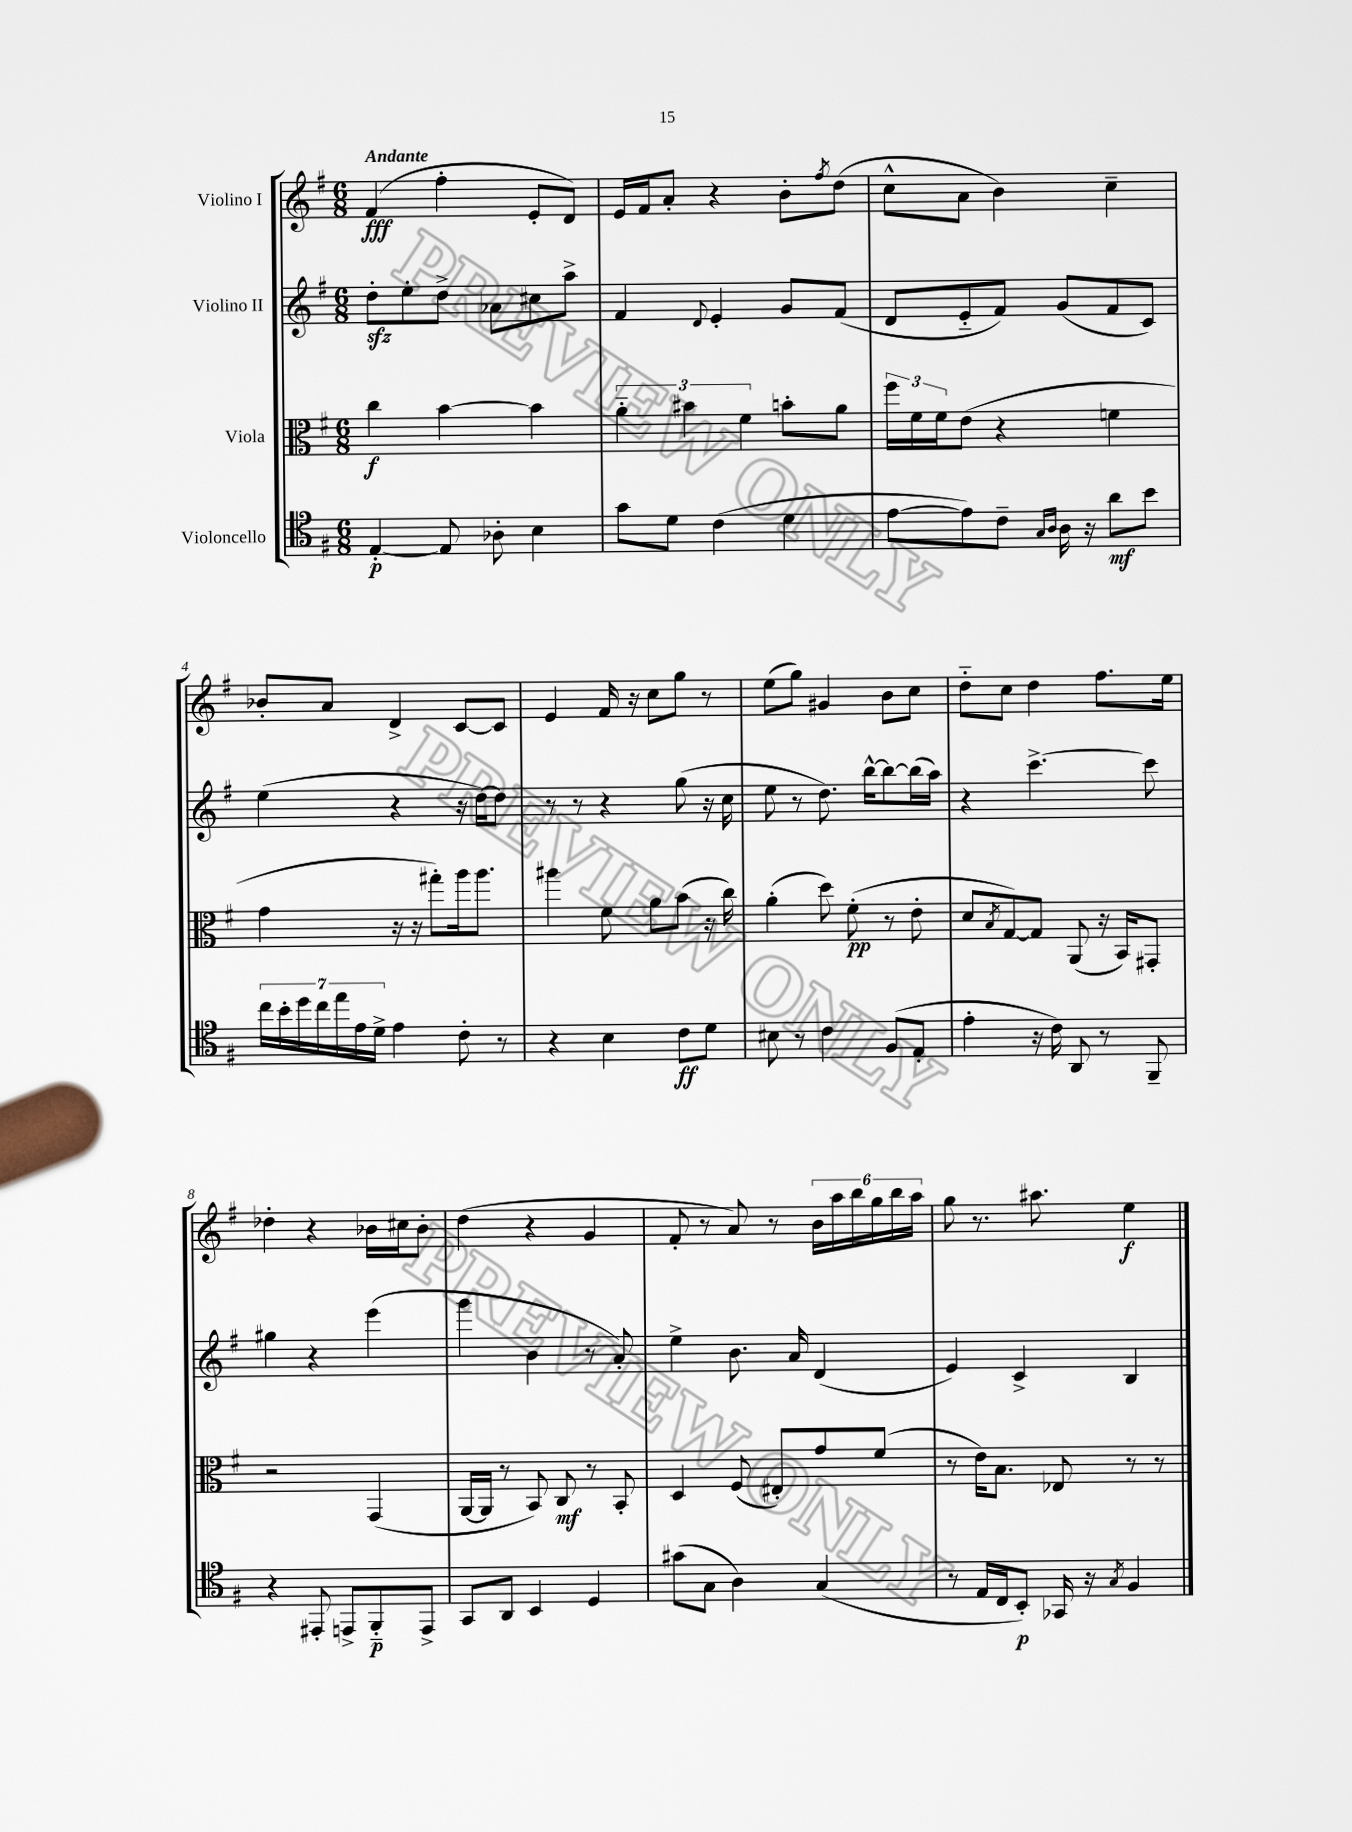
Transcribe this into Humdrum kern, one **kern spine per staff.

**kern	**kern	**kern	**kern
*staff4	*staff3	*staff2	*staff1
*clefC4	*clefC3	*clefG2	*clefG2
*k[f#]	*k[f#]	*k[f#]	*k[f#]
*M6/8	*M6/8	*M6/8	*M6/8
[4E'	4cc	8dd'	(4f#
.	.	8ee'	.
8E]	[4b	8dd^	4ff#'
8A-'	.	8a-	.
4B	4b]	8cc#	8e'
.	.	8aa^	8d)
=	=	=	=
8g	6a'~	4f#	16e
.	.	.	16f#
8d	.	.	8a'
.	6b#	.	.
.	.	8qqd	.
(4c	.	4e'	4r
.	6f#	.	.
4d	8b'	8g	8b'
.	.	.	8qff#
.	8a	(8f#	(8dd
=	=	=	=
[8e	24ff#	8d	8cc^^
.	24f#	.	.
.	24f#	.	.
8e])	(8e	8e'~	8a
8c~	4r	8f#)	4b)
16qqG	.	.	.
16qqA	.	.	.
16A	.	(8g	.
16r	.	.	.
8a	4f	8f#	4cc~
8b	.	8c)	.
=	=	=	=
28cc	4g	(4ee	8b-'
28b'	.	.	.
28dd	.	.	.
28cc	.	.	.
.	.	.	8a
28ee	.	.	.
28e	.	.	.
28d^	.	.	.
4e	16r	4r	4d^
.	16r	.	.
.	8gg#')	.	.
8c'	16aa	16r	[8c
.	8.aa	[16dd)	.
8r	.	8dd]	8c]
=	=	=	=
4r	4aa#	8r	4e
.	.	8r	.
4B	8f#	4r	16f#
.	.	.	16r
.	8a	.	8cc
8c	(8b	(8gg	8gg
8d	16r	16r	8r
.	16cc)	16cc	.
=	=	=	=
8B#	(4a'	8ee	(8ee
8r	.	8r	8gg)
4c	8dd)	8.dd)	4g#
.	(8f#'	.	.
.	.	[16bb^^	.
(8F#	8r	8bb_	8b
8E'	8e'	(16bb]	8cc
.	.	16aa)	.
=	=	=	=
4e'	8d	4r	8dd'~
.	8qB	.	.
.	[8G)	.	8cc
16r	8G]	[4.ccc^	4dd
16c)	.	.	.
8AA	(8AA	.	.
8r	16r	.	8.ff#
.	16BB)	.	.
8FF#~	8GG#'	8ccc]	.
.	.	.	16ee
=	=	=	=
4r	2r	4gg#	4dd-'
8EE#'	.	4r	4r
8EE^	.	.	.
8FF#'~	(4GG	(4eee	16b-
.	.	.	16cc#
8EE^	.	.	8b-'
=	=	=	=
8GG	[16AA	4ggg	(4dd
.	16AA]	.	.
8AA	8r	.	.
4BB	8BB)	4b	4r
.	8C	.	.
4D	8r	8r	4g
.	8BB'	8a')	.
=	=	=	=
(8g#	4D	4ee^	8f#'
8G	.	.	8r
4A)	(8F#	8.b	8a)
.	8E#')	.	8r
.	.	16a	.
(4G	8g	(4d	24b
.	.	.	24aa
.	.	.	24bb
.	(8f#	.	24gg
.	.	.	24bb
.	.	.	24aa
=	=	=	=
8r	8r	4e)	8gg
16E	16e)	.	8.r
16C	8.B	.	.
8BB')	.	4c^	.
.	.	.	8.aa#
16GG-	8E-	.	.
16r	.	.	.
8qG	.	.	.
4F#	8r	4B	4ee
.	8r	.	.
==	==	==	==
*-	*-	*-	*-
